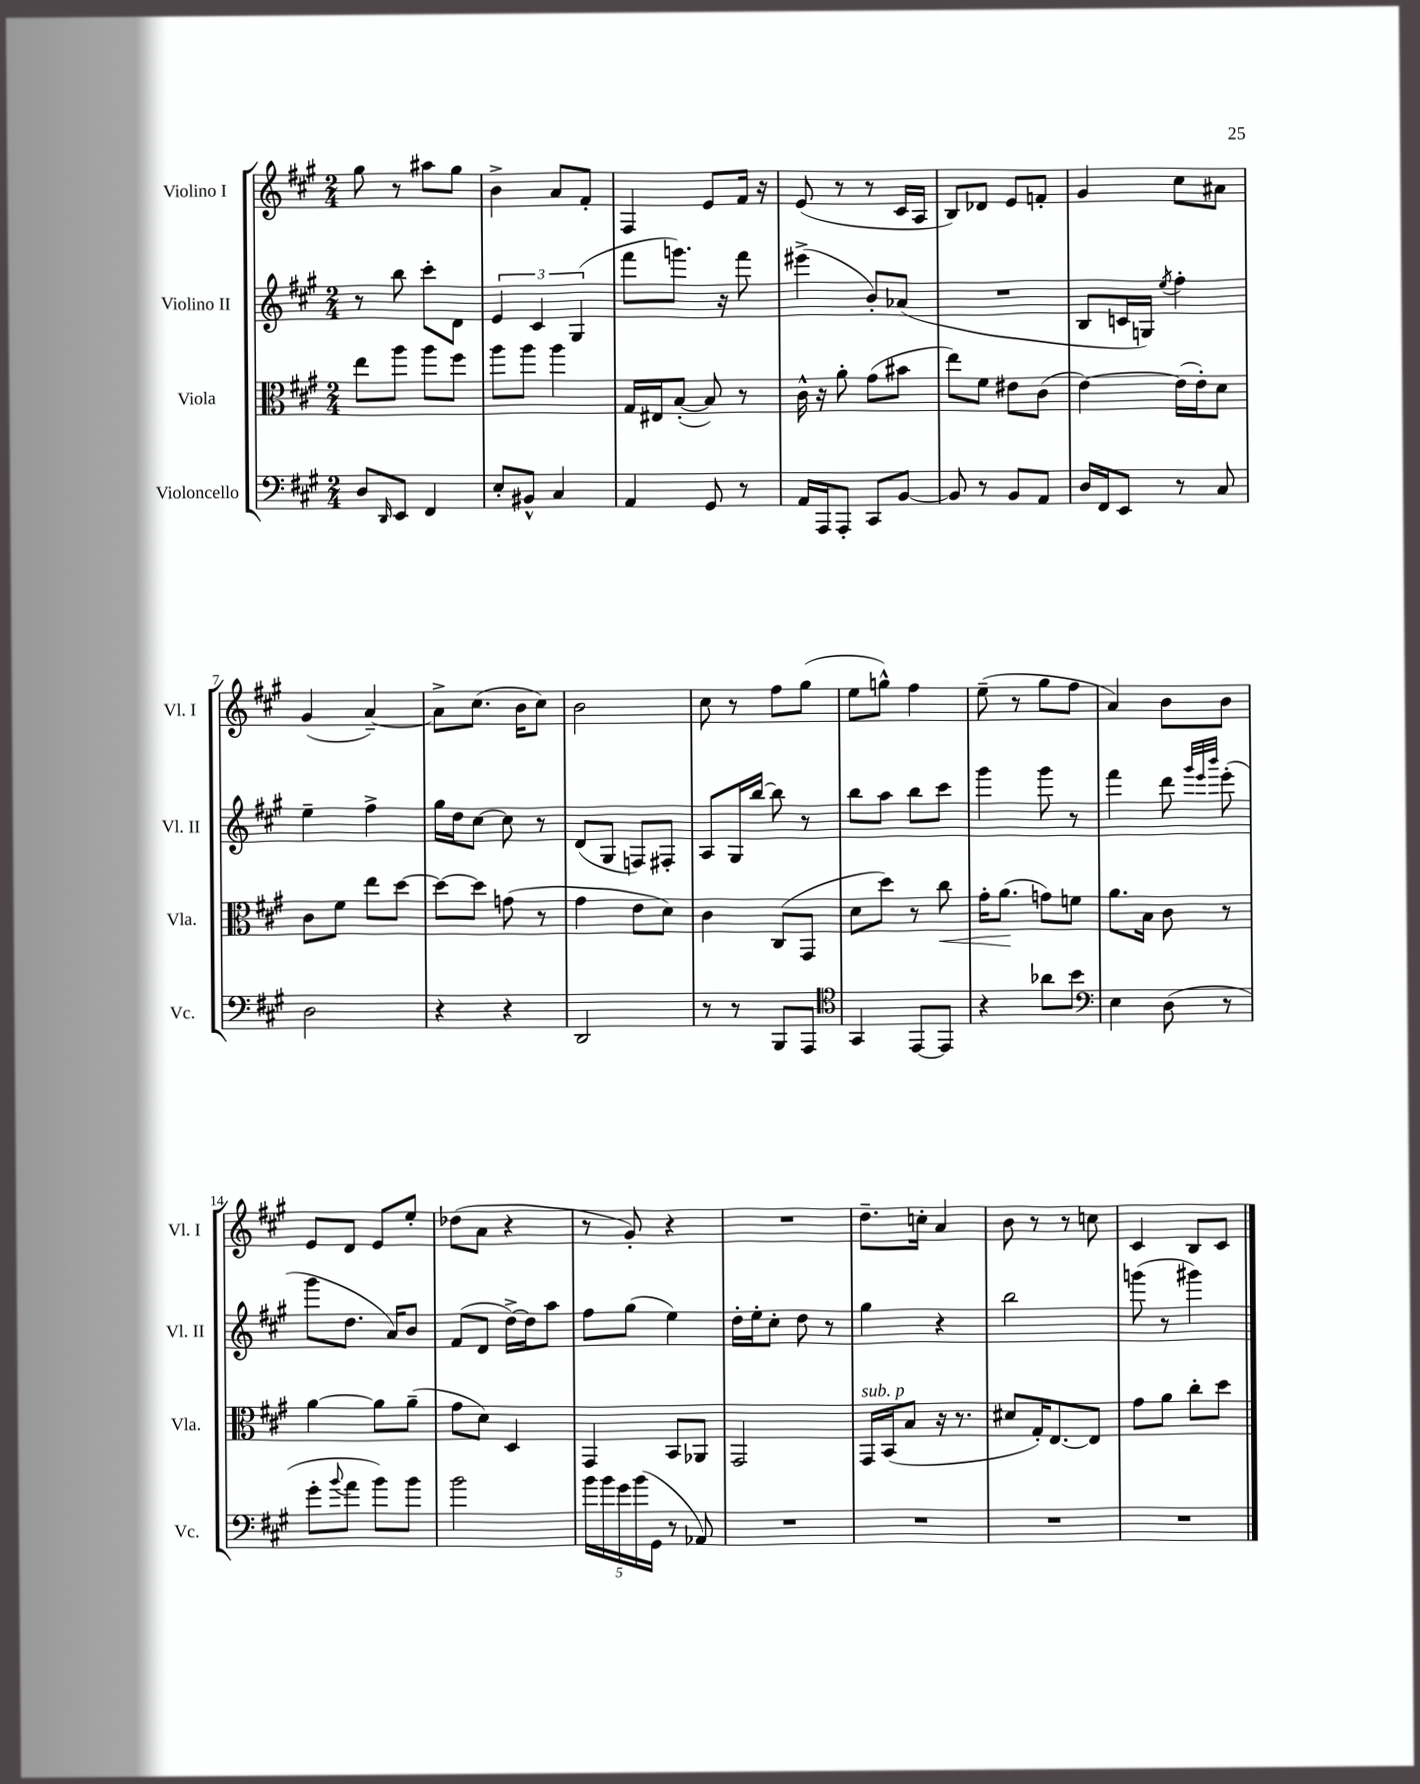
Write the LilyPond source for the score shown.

<<
\new StaffGroup <<
\new Staff = "s0" \with { instrumentName = "Violino I" shortInstrumentName = "Vl. I" } {
    \clef treble \key a \major \numericTimeSignature \time 2/4
    gis''8 r8 ais''8 gis''8 |
    b'4-> a'8 fis'8-. |
    fis4 e'8 fis'16 r16 |
    e'8( r8 r8 cis'16 a16 |
    b8) des'8 e'8 f'8-. |
    gis'4 cis''8 ais'8 |
    gis'4( a'4~--) |
    a'8-> cis''8.( b'16 cis''8) |
    b'2 |
    cis''8 r8 fis''8 gis''8( |
    e''8 g''8-^) fis''4 |
    e''8--( r8 gis''8 fis''8 |
    a'4) b'8 b'8 |
    e'8 d'8 e'8 e''8-. |
    des''8( a'8 r4 |
    r8 gis'8-.) r4 |
    R2 |
    d''8.-- c''16-. a'4 |
    b'8 r8 r8 c''8 |
    cis'4 b8 cis'8 \bar "|." |
}
\new Staff = "s1" \with { instrumentName = "Violino II" shortInstrumentName = "Vl. II" } {
    \clef treble \key a \major \numericTimeSignature \time 2/4
    r8 b''8 cis'''8-. d'8 |
    \tuplet 3/2 { e'4 cis'4 gis4( } |
    fis'''8 g'''8.) r16 fis'''8 |
    eis'''4->( b'8-.) aes'8( |
    R2 |
    b8 c'16 g16) \acciaccatura { e''8 } fis''4-. |
    e''4-- fis''4-> |
    gis''16 d''16 cis''8~ cis''8 r8 |
    d'8( gis8 f8) fis8-. |
    a8 gis16 b''16~ b''8 r8 |
    b''8 a''8 b''8 cis'''8 |
    gis'''4 gis'''8 r8 |
    fis'''4 d'''8 \grace { gis'''32 e'''32 b'''32 } e'''8-.( |
    gis'''8 d''8. a'16) b'8 |
    fis'8( d'8 d''16~->) d''16 a''8 |
    fis''8 gis''8( e''4) |
    d''16-. e''16-. cis''8-. d''8 r8 |
    gis''4 r4 |
    b''2 |
    g'''8( r8 gis'''4) \bar "|." |
}
\new Staff = "s2" \with { instrumentName = "Viola" shortInstrumentName = "Vla." } {
    \clef alto \key a \major \numericTimeSignature \time 2/4
    e''8 a''8 a''8 fis''8 |
    a''8 a''8 a''4 |
    gis16 eis16 b8~-.( b8) r8 |
    cis'16-^ r16 a'8-. gis'8( bis'8 |
    e''8) fis'8 eis'8 cis'8( |
    e'4~) e'16( e'16-.) d'8 |
    cis'8 fis'8 e''8 d''8~ |
    d''8~ d''8 g'8( r8 |
    gis'4 e'8 d'8) |
    cis'4 cis8( gis,8 |
    d'8 d''8) r8 cis''8\< |
    gis'16-. a'8.\!( g'8) f'8 |
    a'8. b16 cis'8 r8 |
    a'4~ a'8 a'8--( |
    gis'8 d'8) d4 |
    gis,4 b,8 aes,8 |
    gis,2 |
    gis,16^\markup { \italic "sub. p" } b,16( b8 r16 r8. |
    dis'8 gis16-.) e8.~ e8 |
    gis'8 a'8 cis''8-. d''8 \bar "|." |
}
\new Staff = "s3" \with { instrumentName = "Violoncello" shortInstrumentName = "Vc." } {
    \clef bass \key a \major \numericTimeSignature \time 2/4
    d8 \grace { d,16 } e,8 fis,4 |
    e8-. bis,8-^ cis4 |
    a,4 gis,8 r8 |
    a,16 a,,16 a,,8-. cis,8 b,8~ |
    b,8 r8 b,8 a,8 |
    d16 fis,16 e,8 r8 cis8 |
    d2 |
    r4 r4 |
    d,2 |
    r8 r8 b,,8 a,,8 |
    \clef tenor gis,4 e,8~ e,8 |
    r4 aes'8 b'8 |
    \clef bass e4 d8( r8 |
    gis'8-. \appoggiatura { b'8 } a'8 b'8) b'8 |
    b'2 |
    \tuplet 5/4 { b'16 b'16 gis'16 b'16( gis,16 } r8 aes,8) |
    R2 |
    R2 |
    R2 |
    R2 \bar "|." |
}
>>
>>
